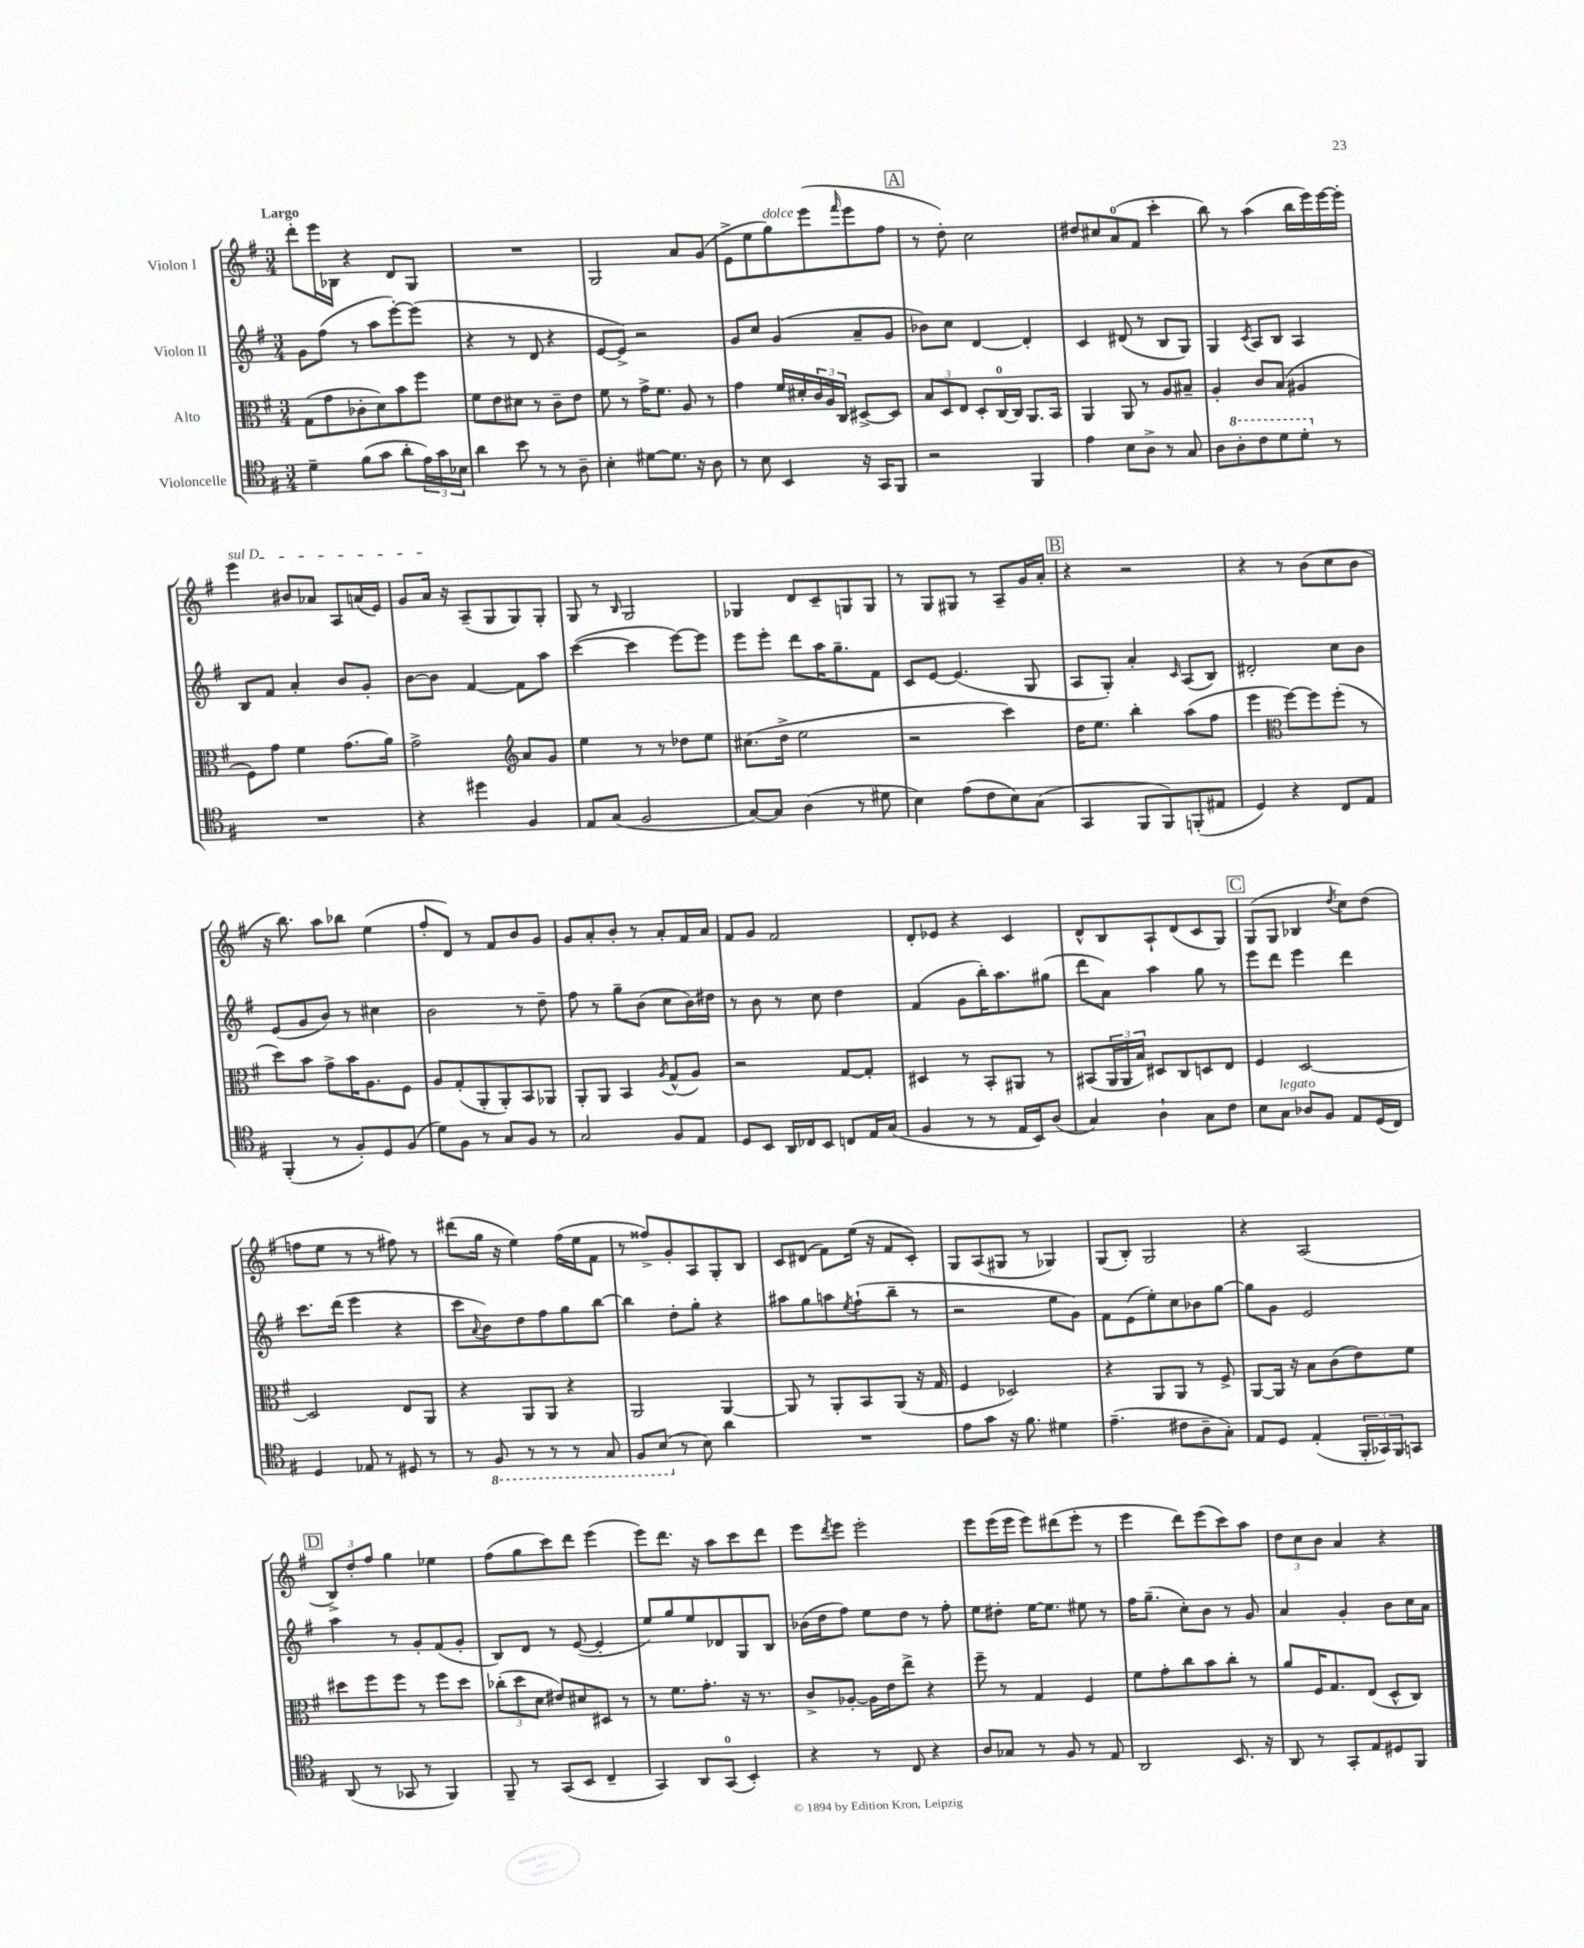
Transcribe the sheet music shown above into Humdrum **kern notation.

**kern	**kern	**kern	**kern
*staff4	*staff3	*staff2	*staff1
*clefC4	*clefC3	*clefG2	*clefG2
*k[f#]	*k[f#]	*k[f#]	*k[f#]
*M3/4	*M3/4	*M3/4	*M3/4
4d~	(8G	8g	8ddd'
.	8g	(8ff#	16eee
.	.	.	16B-
(8f#	8c-'	8r	4r
8g	8d)	8aa	.
8a'	8b	[8eee')	8d
24e)	8ff#	(8eee]	8G
24g	.	.	.
24B-	.	.	.
=	=	=	=
4a	8f#	4r	2.r
.	8e	.	.
8b	8d#	8r	.
8r	8r	8d	.
8r	8c~	4r	.
8A~	8e	.	.
=	=	=	=
4B'	8f#	[8e	2G
.	8r	8e^])	.
[8d#	16g^	2r	.
.	8.f#	.	.
8.d#]	.	.	.
.	8A	.	8a
16r	.	.	.
8A	8r	.	(8g
=	=	=	=
8r	4g	8g	8e^
8B	.	8cc	8ee
4BB	16f#	(4g	8gg)
.	16d#'	.	.
.	24c	.	(8eee
.	24A	.	.
.	24C	.	.
.	.	.	16qqfff#
16r	[8D#^	8a~	8eee
16GG	.	.	.
8FF#	8D#]	8g	8ff#
=	=	=	=
2r	12B	8b-)	8r
.	12D	.	.
.	.	8cc	8dd')
.	12E	.	.
.	8D'	[4d	2cc
.	[16C	.	.
.	16C]	.	.
4FF#	8.AA	4d']	.
.	16BB	.	.
=	=	=	=
4e	4AA	4c	8dd#
.	.	.	8cc#
8B	8AA	(8d#	(8a
8A^	8r	8r	8f#
8r	8A	8B	4ccc'
8G	8B#~	8G)	.
=	=	=	=
8A	4A'	4G	8bb)
8a'	.	.	8r
.	.	8qc	.
8cc	8c	8A	(4aa
8dd	(8B	8B	.
8dd'	4A#	4A	16bb
.	.	.	16eee)
8r	.	.	[16eee
.	.	.	16eee']
=	=	=	=
2.r	8F#)	8B	4eee
.	8g	8f#	.
.	4f#	4a'	8b#
.	.	.	8a-
.	(8.g	8b	8A
.	.	8g'	(16a
.	16a)	.	16e)
=	=	=	=
4r	2g^	[8b	8g
.	.	8b]	16a
.	.	.	16r
4dd#	.	[4f#	(8A~
.	.	.	8G
*	*clefG2	*	*
4F#	8a	8f#]	8G)
.	8g	8aa	8G'
=	=	=	=
8E	4ee	([4ccc	8G
(8G	.	.	8r
.	.	.	16qqB
2F#	8r	4ccc]	2G
.	8r	.	.
.	8dd-	[8eee)	.
.	8ee	8eee]	.
=	=	=	=
[8G)	(8.cc#	8eee	4G-
8G]	.	8eee'	.
.	16dd^	.	.
(4A	2ee	8ddd	8d
.	.	16aa	8c~
.	.	8.gg~	.
8r	.	.	8G
8d#	.	8f#	8G
=	=	=	=
4B)	2r	8c	8r
.	.	[8e	8G
(8e	.	(4.e]	8G#
8c	.	.	8r
8B)	4ccc)	.	8A~
(8G	.	8G	16g
.	.	.	16a'
=	=	=	=
4GG	16dd	8A	4r
.	8.ee	.	.
.	.	8G')	.
8FF#	4bb'	4a'	2r
8FF#)	.	.	.
.	.	16qqc	.
(8FF'	(8aa	(8A	.
8E#	8ff#	8B)	.
=	=	=	=
4D)	4eee	2d#'	4r
*	*clefC3	*	*
4r	[8ff#)	.	8r
.	8ff#]	.	(8b
8C	(8ff#'	8cc	8cc
8E	8r	8b	8b
=	=	=	=
(4FF#'	8dd)	(8e	16r
.	.	.	8.bb)
.	8b	8g	.
8r	8g^	8b)	8aa
8F#')	16b	8r	8bb-
.	8.A	.	.
8D	.	4cc#	(4ee
(8F#	8F#	.	.
=	=	=	=
8d)	8A	2b	8ff#'
8F#	(8G'	.	8d)
8r	8AA'	.	8r
8G	8AA')	.	8f#
8F#	8BB	8r	8b
8r	8AA-	8dd~	8g
=	=	=	=
2G	8AA'	8ff#	8g
.	8AA	8r	8a'
.	4BB	8gg~	8b'
.	.	(8b	8r
.	8qA	.	.
8F#	(8G^^	8cc	8a'
8E	8A)	16b)	16f#
.	.	16dd#	16a
=	=	=	=
8D	2r	8r	8f#
8BB	.	8b	8g
16AA	.	8r	2f#
16C-	.	.	.
8BB	.	8cc	.
8C	[8G	4dd	.
16E	8G']	.	.
(16G	.	.	.
=	=	=	=
4F#	4D#	(4f#	8d'
.	.	.	8e-
8r	8r	8g	4r
8r	8BB'	16bb')	.
.	.	8.aa	.
16E	8AA#	.	4c
16BB)	.	.	.
(8A	8r	(8gg#	.
=	=	=	=
4G)	(8BB#	8ddd	8d^^
.	24AA	8a)	8B
.	24AA	.	.
.	24B)	.	.
4A`	8D#	4aa	8A`
.	8C	.	(8d
8G	8D	8gg	8c
8c	8E	8r	8G)
=	=	=	=
8B	4F#	8eee	(8G
8G	.	8ddd	8G
8A-	[2D	4eee	4B-
8F#	.	.	.
.	.	.	8qdd
8E	.	4ddd	8cc)
(16D	.	.	(8dd
16C)	.	.	.
=	=	=	=
4D	2D]	8.ccc	8ff
.	.	.	8ee
.	.	(16ddd	.
8E-	.	4eee	8r
8r	.	.	8r
8D#	8E	4r	8ff#)
8r	8AA	.	8r
=	=	=	=
8r	4r	8ccc	(8ddd#
.	.	8qqa	.
8FF#	.	8b)	16gg
.	.	.	16r
8r	8AA	8dd	4ee)
8r	8AA	8ff#	.
8r	4r	8gg	(16ff#
.	.	.	16ee
8GG	.	[8bb	8f#
=	=	=	=
8FF#	2AA	4bb]	8r
(8BB	.	.	8ff##^)
8r	.	8dd'	8g'
8B)	.	8gg'	8A
4a	[4AA	4r	8G'
.	.	.	8B
=	=	=	=
2.r	8AA]	8aa#	8c
.	8r	8gg	(8d#
.	8AA'	8aa	8f#)
.	.	8qee	.
.	8BB	(8ff#`	(16ee
.	.	.	16r
.	(8AA	8bb~	8f#
.	16r	8r	8c')
.	16G	.	.
=	=	=	=
8e	4F#	2r	8G
8g	.	.	(8A
16r	2D-)	.	8G#
8.f#	.	.	.
.	.	.	8r
4d#	.	8ee	4G-)
.	.	8g)	.
=	=	=	=
(4.e~	4r	8f#	(8G
.	.	(8e	8B')
.	8AA	8ee')	2G
8c#	8AA	8cc	.
8A~	8r	8b-	.
8G')	8F#^	[8gg	.
=	=	=	=
8E	[8AA	8gg]	4r
8D	16AA]	8g	.
.	16r	.	.
(4E'	8B	2e	(2A
.	(8c	.	.
24FF#'	8e)	.	.
24GG-)	.	.	.
24FF#	.	.	.
8GG	8f#	.	.
=	=	=	=
(8AA	8dd#	4aa	12B^)
.	.	.	12dd'
8r	8ff#	.	.
.	.	.	12ff#
8GG-	8ff#	8r	4gg
8r	8r	8g'	.
4FF#)	8ff#	(8f#	4ee-
.	8dd#	8g'	.
=	=	=	=
8FF#~	(12cc-'	8B)	(8ff#
.	12dd	.	.
8r	.	8d	8gg
.	12d	.	.
(8GG	8e#)	8r	8ccc)
8BB	8d#	([8e	8ddd
4C~	8D#	4e']	(4eee
.	8r	.	.
=	=	=	=
4GG)	8r	8ee)	8eee)
.	8.f#	8gg	8.ddd
8AA	.	8ee	.
.	8.g'	.	16r
(8GG	.	8d-	8aa
4BB')	16r	8G	8ccc
.	8.r	.	.
.	.	8B	8ddd
=	=	=	=
4r	8c^	(16b-	8eee
.	.	16dd	.
.	.	.	8qddd
.	[8A-'	8ff#)	8eee
8r	16A-]	8ee	2eee'
.	16e	.	.
8C	8ee^	8dd	.
4r	4r	8r	.
.	.	8ff#'	.
=	=	=	=
8A	8ff#~	8ee	8eee
8G-	8r	8dd#'	(16eee
.	.	.	16eee
8r	4G	[16ee	8eee)
.	.	8.ee]	.
8F#	.	.	(8ddd#
8r	4F#	8ee#	8eee'
8E	.	8r	8r
=	=	=	=
2AA	8f#	16ff#	4eee
.	.	(8.gg~	.
.	8g'	.	.
.	8cc	8cc')	8ddd)
.	8b	8b	(8eee
8.BB	8cc'	8r	8ccc)
.	8r	8g	8aa
16r	.	.	.
=	=	=	=
8AA	8a	4a	12dd
.	.	.	12cc
8r	16F#	.	.
.	.	.	12b
.	8.G	.	.
8GG'	.	4g'	4a
8E	(8E	.	.
8D#	8D^^	8b	4r
8FF#	8C)	16cc	.
.	.	16a	.
==	==	==	==
*-	*-	*-	*-
